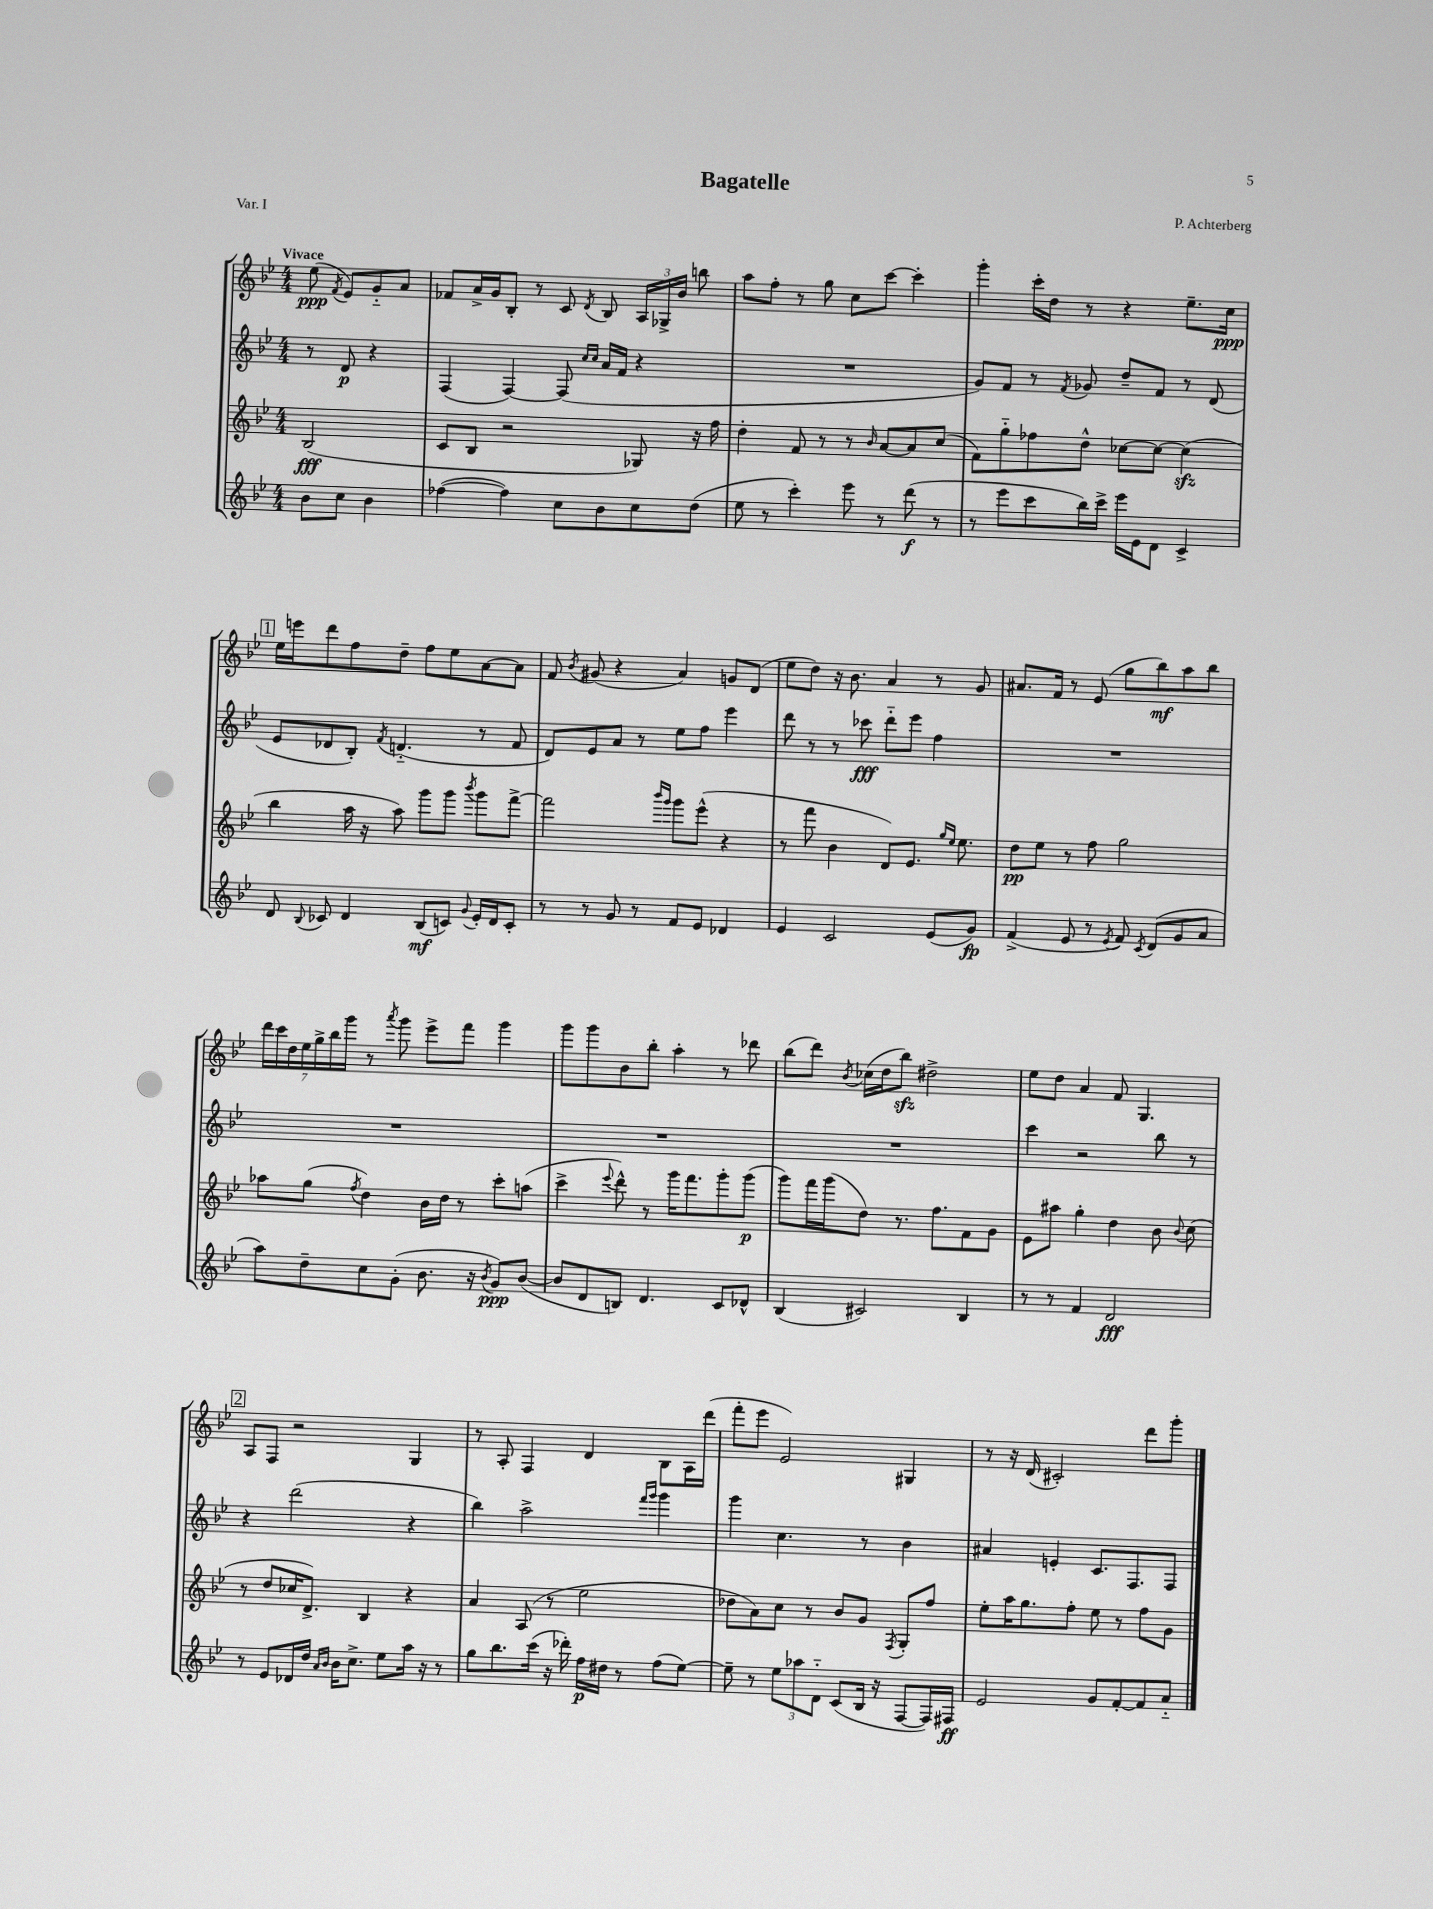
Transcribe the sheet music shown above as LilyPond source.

\header { title = "Bagatelle" composer = "P. Achterberg" piece = "Var. I" }
<<
\new StaffGroup <<
\new Staff = "s0" {
    \clef treble \key bes \major \numericTimeSignature \time 4/4 \partial 2 \tempo "Vivace"
    \autoBeamOff ees''8\ppp( \acciaccatura { f'8 } ees'8[) g'8-_ a'8] |
    fes'8[ a'16-> g'16 bes8]-. r8 c'8 \acciaccatura { d'8 } bes8 \tuplet 3/2 { a16[ ges16-> bes'16] } b''8 |
    a''8[ f''8]-. r8 g''8 c''8[ c'''8]~ c'''4-. |
    g'''4-. c'''16[-. d''16] r8 r4 ees''8.[-- c''16]\ppp |
    \mark \markup { \box "1" } ees''16[ e'''16 d'''8 f''8 d''8]-- f''8[ ees''8 a'8~ a'8] |
    f'8 \acciaccatura { bes'8 } gis'8( r4 a'4) g'8[ d'8]( |
    ees''8[ d''8]) r16 bes'8. a'4 r8 g'8 |
    ais'8.[ f'16] r8 ees'8( g''8[ bes''8\mf) a''8 bes''8] |
    \tuplet 7/4 { d'''16[ c'''16 d''16 ees''16 g''16-> bes''16 g'''16] } r8 \acciaccatura { a'''8 } g'''8 ees'''8[-> f'''8] g'''4 |
    g'''8[ g'''8 bes'8 bes''8]-. a''4-. r8 des'''8 |
    bes''8[( d'''8]) \acciaccatura { bes'8 } ces''16[( d''16 bes''8]\sfz) dis''2-> |
    ees''8[ d''8] a'4 f'8 g4. |
    \mark \markup { \box "2" } a8[ f8] r2 g4 |
    r8 a8-. f4 d'4 bes8[ a16 d'''16]( |
    f'''8[-. ees'''8] ees'2) gis4 |
    r8 r16 d'16( cis'2-.) d'''8[ g'''8]-. \bar "|." |
}
\new Staff = "s1" {
    \clef treble \key bes \major \numericTimeSignature \time 4/4 \partial 2
    \autoBeamOff r8 d'8\p r4 |
    f4( f4~) f8( \grace { c''16[ c''16] } a'16[ f'16] r4 |
    R1 |
    g'8[) f'8] r8 \acciaccatura { f'8 } ges'8 d''8[-- f'8] r8 d'8( |
    \mark \markup { \box "1" } ees'8[ des'8 bes8]-.) \acciaccatura { f'8 } d'4.-_( r8 f'8 |
    d'8[) ees'8 a'8] r8 ees''8[ f''8] ees'''4 |
    d'''8 r8 r8 ces'''8\fff d'''8[-_ ees'''8] f''4 |
    R1 |
    R1 |
    R1 |
    R1 |
    c'''4 r2 bes''8 r8 |
    \mark \markup { \box "2" } r4 d'''2( r4 |
    bes''4) a''2-> \grace { f'''16[ g'''16] } g'''4 |
    g'''4 c''4. r8 bes'4 |
    ais'4 e'4-. c'8.[ f8. f8] \bar "|." |
}
\new Staff = "s2" {
    \clef treble \key bes \major \numericTimeSignature \time 4/4 \partial 2
    \autoBeamOff bes2\fff( |
    c'8[ bes8] r2 ges8) r16 f''16 |
    d''4-. f'8 r8 r8 \grace { bes'16 } a'8[~ a'8 c''8]( |
    f'8[) g''8-_ fes''8 d''8]-^ ces''8[~ ces''8]~ ces''4\sfz( |
    \mark \markup { \box "1" } bes''4 a''16 r16 a''8) g'''8[ g'''8] \acciaccatura { bes'''8 } g'''8[ f'''8]~-> |
    f'''2 \grace { bes'''16[ g'''16] } g'''8[ ees'''8]-^( r4 |
    r8 f'''8 bes'4 d'8[) ees'8.] \grace { g''16[ ees''16] } ees''8. |
    d''8[\pp ees''8] r8 f''8 g''2 |
    aes''8[ g''8]( \acciaccatura { f''8 } d''4) bes'16[ d''16] r8 c'''8[-. a''8]( |
    c'''4-> \appoggiatura { ees'''8 } d'''8-^) r8 g'''16[ f'''8. g'''8-. g'''8]\p( |
    g'''8[) f'''16 g'''16( d''8]) r8. f''8.[ f'8 g'8] |
    ees'8[ ais''8] g''4-. d''4 bes'8 \appoggiatura { bes'8 } c''8( |
    \mark \markup { \box "2" } r8 d''8[ ces''16 d'8.]->) bes4 r4 |
    a'4 a8( r8 ees''2 |
    des''8[ a'8) c''8] r8 bes'8[ g'8] \acciaccatura { f8 } g8[-. f''8] |
    ees''8[-. a''16 g''8. f''8]-. ees''8 r8 f''8[ g'8] \bar "|." |
}
\new Staff = "s3" {
    \clef treble \key bes \major \numericTimeSignature \time 4/4 \partial 2
    \autoBeamOff bes'8[ c''8] bes'4 |
    fes''4~( fes''4) c''8[ bes'8 c''8 d''8]( |
    ees''8 r8 c'''4-.) ees'''8 r8 d'''8\f( r8 |
    r8 ees'''8[ c'''8 bes''16) c'''16]-> ees'''16[ ees'16 d'8] c'4-> |
    \mark \markup { \box "1" } d'8 \appoggiatura { bes8 } ces'8 d'4 bes8[\mf( c'8]) \appoggiatura { g'8 } ees'16[-. d'16 c'8]-. |
    r8 r8 g'8 r8 f'8[ ees'8] des'4 |
    ees'4 c'2 ees'8[( g'8]\fp) |
    f'4->( ees'8 r8 \acciaccatura { ees'8 } f'8) \acciaccatura { c'8 } d'8[( g'8 a'8] |
    a''8[) d''8-- c''8 g'8]-.( bes'8. r16 \acciaccatura { bes'8 } g'8[\ppp) bes'8]~( |
    bes'8[ d'8 b8]) d'4. c'8[ des'8]-^ |
    bes4( cis'2) bes4 |
    r8 r8 f'4 d'2\fff |
    \mark \markup { \box "2" } r8 ees'8[ des'16 d''16] \grace { a'16[ bes'16] } bes'16[ c''8.]-> ees''8[ a''16] r16 r8 |
    g''8[ bes''8. c'''16]( r16 des'''16-.) f''16[\p dis''16] r8 f''8[( ees''8]~) |
    ees''8-- r8 \tuplet 3/2 { ees''8[ aes''8 d'8]-_ } c'8[( bes16] r16 f8[~ f16) fis16]\ff |
    ees'2 g'8[ f'8~-. f'8 a'8]-_ \bar "|." |
}
>>
>>
\layout { \context { \Score \remove "Bar_number_engraver" } }
